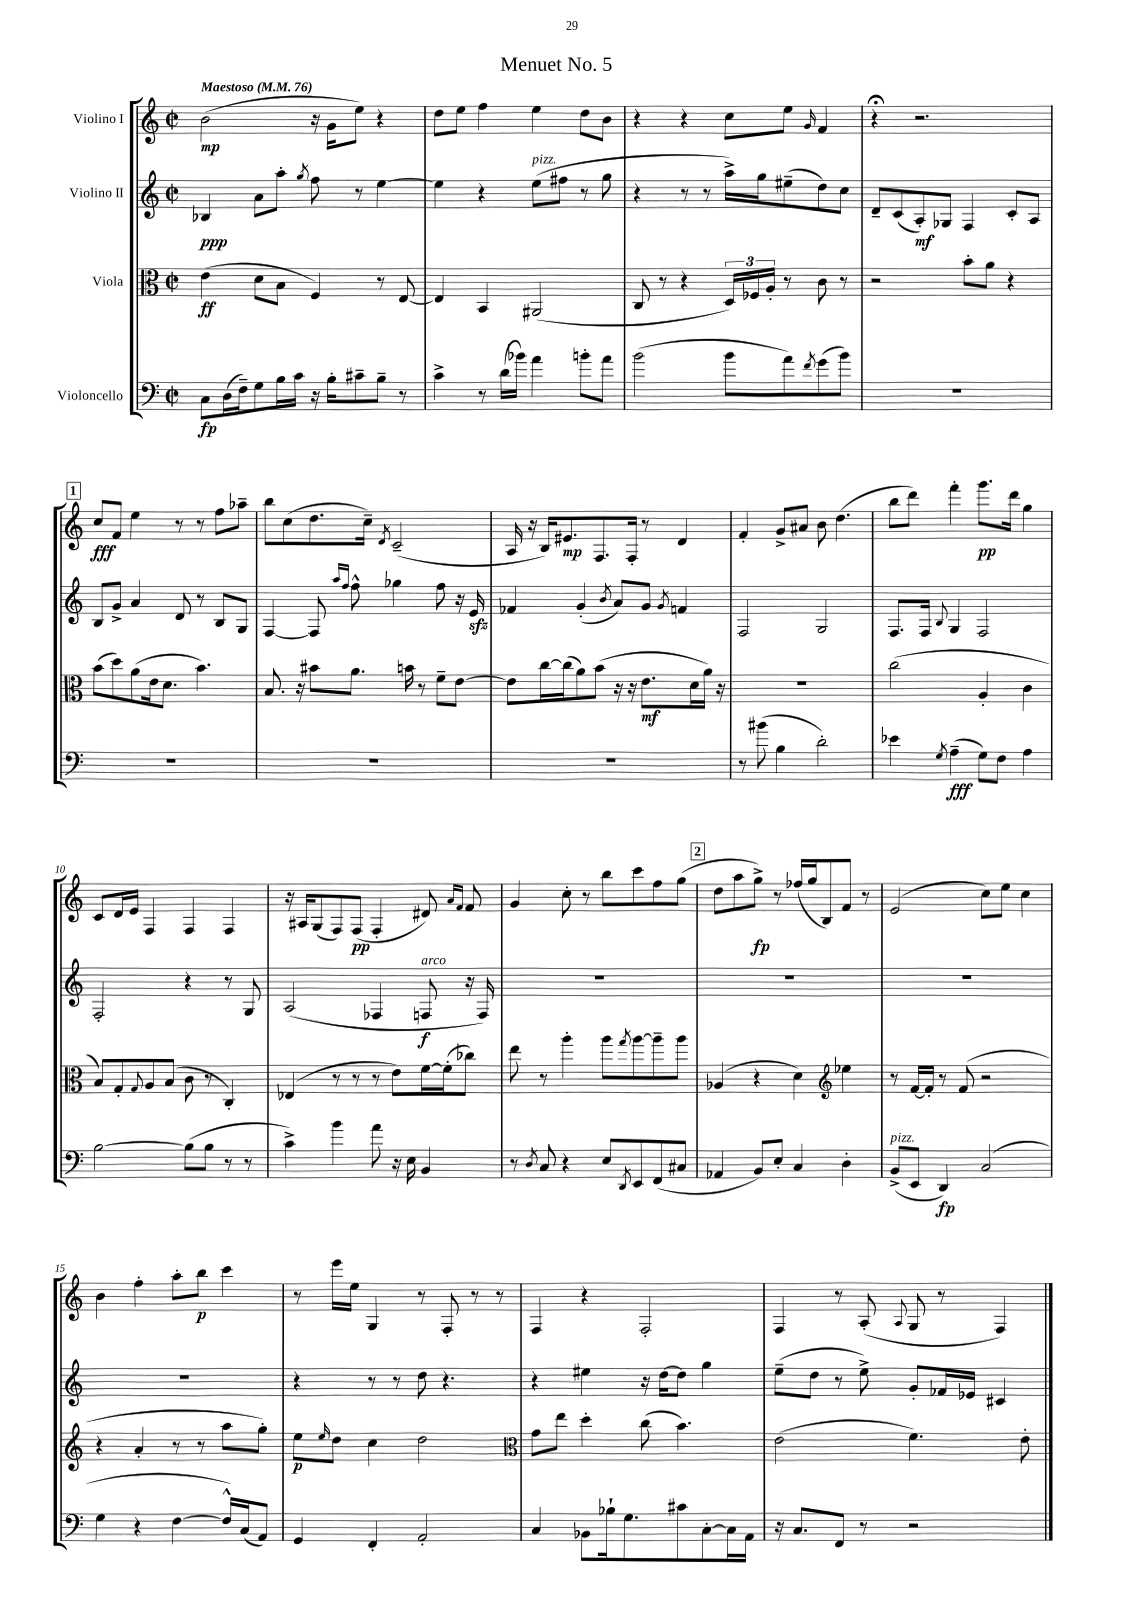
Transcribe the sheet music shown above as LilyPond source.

\header { title = "Menuet No. 5" }
<<
\new StaffGroup <<
\new Staff = "s0" \with { instrumentName = "Violino I" } {
    \clef treble \key c \major \defaultTimeSignature \time 2/2 \tempo "Maestoso" 4 = 76
    b'2\mp( r16 g'16 e''8) r4 |
    d''8 e''8 f''4 e''4 d''8 b'8 |
    r4 r4 c''8 e''8 \grace { g'16 } f'4 |
    r4\fermata r2. |
    \mark \markup { \box "1" } c''8\fff f'8 e''4 r8 r8 f''8 aes''8-- |
    b''8 c''8( d''8. c''16--) \acciaccatura { d'8 } c'2--( |
    a16 r16 b16) eis'8.\mp f8. f16-. r8 d'4 |
    f'4-. g'8-> ais'8 b'8 d''4.( |
    b''8 d'''8) f'''4-. g'''8.\pp d'''16 g''4 |
    c'8 d'16 e'16 f4 f4 f4 |
    r16 ais16 g8( f8) f8\pp( f4-. dis'8) \grace { a'16 f'16 } f'8 |
    g'4 c''8-. r8 b''8 c'''8 f''8 g''8( |
    \mark \markup { \box "2" } d''8 a''8 g''8->\fp) r8 fes''16( g''16 b8) f'8 r8 |
    e'2( c''8) e''8 c''4 |
    b'4 f''4-. a''8-. b''8\p c'''4 |
    r8 e'''16 e''16 g4 r8 f8-. r8 r8 |
    f4 r4 f2-. |
    f4 r8 a8-.( \appoggiatura { a8 } g8 r8 f4) \bar "|." |
}
\new Staff = "s1" \with { instrumentName = "Violino II" } {
    \clef treble \key c \major \defaultTimeSignature \time 2/2
    bes4\ppp a'8 a''8-. \acciaccatura { g''8 } f''8 r8 e''4~ |
    e''4 r4 e''8^\markup { \italic "pizz." }( fis''8 r8 g''8 |
    r4 r8 r8 a''16->) g''16 eis''8--( d''8) c''8 |
    d'8-- c'8( a8-.\mf) ges8 f4 c'8-. a8 |
    \mark \markup { \box "1" } b8 g'8-> a'4 d'8 r8 b8 g8 |
    f4~ f8 \grace { a''16 f''16 } f''8-^ ges''4 f''8 r16 e'16\sfz |
    fes'4 g'4-.( \acciaccatura { b'8 } a'8) g'8 \acciaccatura { g'8 } f'4 |
    f2 g2 |
    f8. f16 \appoggiatura { b8 } g4 f2 |
    f2-. r4 r8 g8 |
    a2( fes4 f8\f^\markup { \italic "arco" } r16 f16) |
    R1 |
    \mark \markup { \box "2" } R1 |
    R1 |
    R1 |
    r4 r8 r8 d''8 r4. |
    r4 eis''4 r16 d''16~ d''8 g''4 |
    e''8--( d''8 r8 e''8->) g'8-. fes'16 ees'16 cis'4 \bar "|." |
}
\new Staff = "s2" \with { instrumentName = "Viola" } {
    \clef alto \key c \major \defaultTimeSignature \time 2/2
    e'4\ff( d'8 b8 f4) r8 e8~ |
    e4 b,4 ais,2( |
    c8 r8 r4 \tuplet 3/2 { d16) fes16 a16-. } r8 c'8 r8 |
    r2 b'8-. a'8 r4 |
    \mark \markup { \box "1" } b'8( d''8) a'8( e'16 d'8. b'4.) |
    b8. r16 bis'8 a'8. b'16 r8 f'8-- e'8~ |
    e'8 c''16~ c''16( a'8) b'8( r16 r16 e'8.\mf d'16 a'16) r16 |
    R1 |
    c''2( a4-. c'4 |
    b8) g8-. \appoggiatura { g8 } a8 b8( c'8 r8 c4-.) |
    ees4( r8 r8 r8 e'8) f'16~ f'16-.( ces''8) |
    e''8 r8 a''4-. a''8 \acciaccatura { g''8 } a''8~ a''8-- a''8 |
    \mark \markup { \box "2" } aes4( r4 d'4) \clef treble ees''4 |
    r8 f'16~ f'16-. r8 f'8( r2 |
    r4 a'4-. r8 r8 a''8 g''8-.) |
    e''8\p \grace { e''16 } d''8 c''4 d''2 |
    \clef alto g'8 e''8 d''4-. c''8( b'4.) |
    e'2( f'4.) e'8-. \bar "|." |
}
\new Staff = "s3" \with { instrumentName = "Violoncello" } {
    \clef bass \key c \major \defaultTimeSignature \time 2/2
    c8\fp d16( f16--) g8 b16 c'16 r16 b16-. cis'8-- b8-- r8 |
    c'4-> r8 d'16( bes'16) a'4 b'8-. a'8 |
    b'2( b'8 a'8) \acciaccatura { f'8 } g'8( b'8) |
    R1 |
    \mark \markup { \box "1" } R1 |
    R1 |
    R1 |
    r8 bis'8( b4 d'2-.) |
    ees'4 \acciaccatura { g8 } a4--\fff( g8) f8 a4 |
    b2~ b8( b8 r8 r8 |
    c'4->) b'4 a'8 r16 e16 b,4 |
    r8 \acciaccatura { d8 } c8 r4 e8 \acciaccatura { d,8 } e,8 f,8( cis8 |
    \mark \markup { \box "2" } aes,4 b,8) e8-. c4 d4-. |
    b,8->^\markup { \italic "pizz." }( e,8 d,4\fp) c2( |
    g4 r4 f4~ f16-^) c16( a,8) |
    g,4 f,4-. a,2-. |
    c4 bes,8 bes16-! g8. cis'8 c8~-. c16 a,16 |
    r16 c8. f,8 r8 r2 \bar "|." |
}
>>
>>
